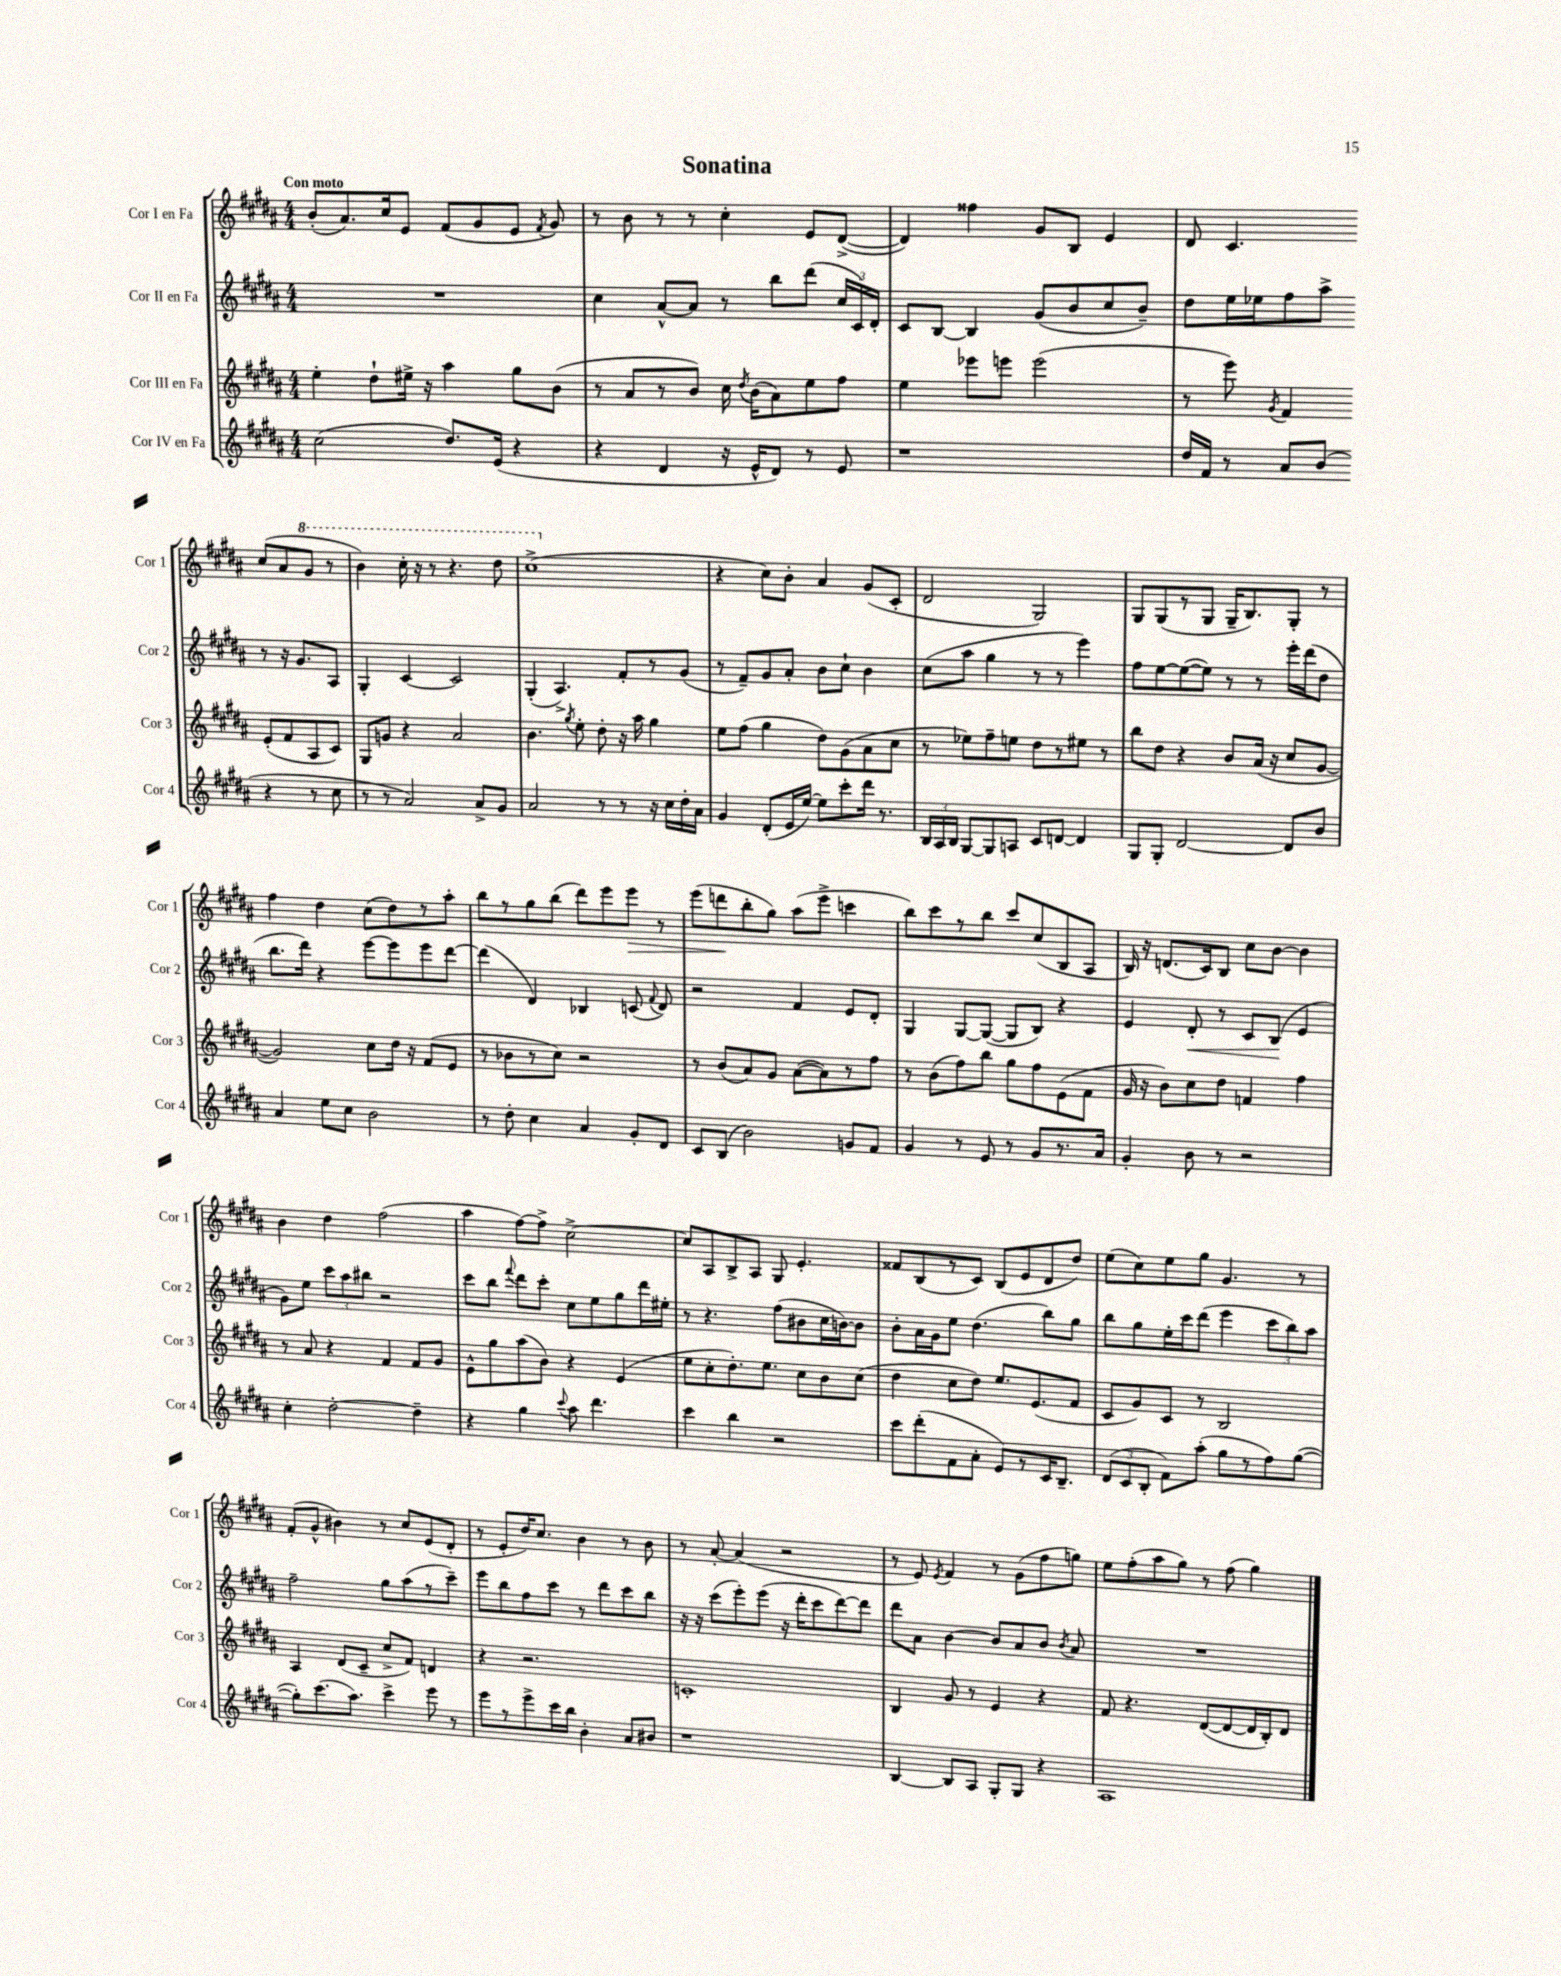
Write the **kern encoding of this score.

**kern	**kern	**kern	**kern
*staff4	*staff3	*staff2	*staff1
*clefG2	*clefG2	*clefG2	*clefG2
*k[f#c#g#d#a#]	*k[f#c#g#d#a#]	*k[f#c#g#d#a#]	*k[f#c#g#d#a#]
*M4/4	*M4/4	*M4/4	*M4/4
(2cc#	4ee'	1r	(8b'
.	.	.	8.a#)
.	8dd#`	.	.
.	.	.	16cc#
.	16ee#^	.	8e
.	16r	.	.
8.dd#)	4aa#	.	(8f#
.	.	.	8g#
(16e	.	.	.
4r	8gg#	.	8e
.	.	.	8qf#
.	(8b	.	8g#)
=	=	=	=
4r	8r	4cc#	8r
.	8a#	.	8b
4d#	8r	[8a#^^	8r
.	8b)	8a#]	8r
16r	16cc#	8r	4cc#'
.	8qdd#	.	.
16e^^	(16b	.	.
8d#)	8a#)	8bb	.
8r	8ee	(8ddd#	8e
8e	8ff#	24cc#	([8d#^
.	.	24c#)	.
.	.	24d#'	.
=	=	=	=
1r	4ee	8c#	4d#])
.	.	[8B	.
.	8eee-	4B]	4ff##
.	8eee	.	.
.	(2eee	(8g#	8g#
.	.	8b	8B
.	.	8cc#	4e
.	.	8b~)	.
=	=	=	=
16dd#	8r	8dd#	8d#
16f#	.	.	.
8r	8eee)	16ee	4.c#
.	.	16ee-	.
.	8qg#	.	.
8a#	4f#	8ff#	.
(8b	.	8aa#^	.
4r	(8e'	8r	(8cc#
.	8f#	16r	8a#
.	.	8.g#	.
8r	8A#	.	8gg#
8cc#	8c#)	8A#	8r
=	=	=	=
8r	8G#	4G#'	4bb)
8r	8g	.	.
2a#)	4r	[4c#	16ccc#'
.	.	.	16r
.	.	.	8r
.	2a#	2c#]	4.r
8a#^	.	.	.
8g#	.	.	8ddd#
=	=	=	=
2a#	4.b	(4G#'	(1ccc#^
.	.	4.A#^)	.
.	8qgg#	.	.
.	8ee'	.	.
8r	8dd#'	.	.
8r	16r	8f#'	.
.	16aa#	.	.
16r	4gg#	8r	.
16cc#	.	.	.
16dd#'	.	(8g#	.
16a#	.	.	.
=	=	=	=
4g#	8ee	8r	4r
.	(8ff#	8f#~)	.
(8d#'	4gg#	8g#	8cc#)
16e	.	8a#'	8b'
[16ee)	.	.	.
8ee]	8dd#)	8b	4a#
8ccc#'	(8g#	8cc#`	.
16ddd#	8a#	4b	(8g#
8.r	.	.	.
.	8cc#	.	8c#'
=	=	=	=
24B	8r	(8cc#	2d#
24A#	.	.	.
24B	.	.	.
[8G#	8ee-)	8aa#	.
8G#]	8ff#~	4gg#	.
8A	8ee	.	.
8c#	8dd#	8r	2G#)
[8d	8r	8r	.
4d]	8ee#	4eee)	.
.	8r	.	.
=	=	=	=
8G#	8bb	8ff#	8G#
8G#'	8dd#	[8ee	(8G#
[2d#	4r	(8ee_	8r
.	.	8ee])	8G#
.	8b	8r	16G#~
.	.	.	8.B)
.	(16a#	8r	.
.	16r	.	.
8d#]	8cc#	16eee'	8G#'
.	.	(16ddd#	.
8b	[8g#	8dd#	8r
=	=	=	=
4a#	2g#])	8.bb	4ff#
.	.	16ddd#)	.
8ee	.	4r	4dd#
8cc#	.	.	.
2b	8cc#	[8eee	(8cc#
.	16dd#	8eee]	8dd#)
.	16r	.	.
.	(8f#	8eee	8r
.	8e	[8ddd#	8aa#'
=	=	=	=
8r	8r	(4ddd#]	8bb
8dd#'	8b-	.	8r
4cc#	8r	4d#)	8gg#
.	8cc#)	.	(8bb
4a#	2r	4B-	8ddd#)
.	.	.	8eee
8g#'	.	(8c	8eee
.	.	8qqf#	.
8d#	.	8d#)	8r
=	=	=	=
8c#	8r	2r	(8eee
(8B	(8b	.	8ddd
2b)	8a#)	.	8bb'
.	8g#	.	8gg#)
.	([8a#	4f#	(8aa#
.	8a#])	.	8eee^
8g	8r	8e	4ccc
8f#	8ff#	8d#'	.
=	=	=	=
4g#	8r	4G#	8bb)
.	(8b	.	8ccc#
8r	8ff#)	[8G#	8r
8e	8bb	(8G#_	8bb
8r	8gg#	8G#]	8ccc#
8g#	8ff#	8B)	(8cc#
8.r	(8e	4r	8B
.	8f#	.	8A#
16a#	.	.	.
=	=	=	=
4g#'	16g#	4e	16B)
.	16r	.	16r
.	8b)	.	(8.d
8b	8cc#	8d#'	.
.	.	.	16c#)
8r	8dd#	8r	8B
2r	4f	8c#	8cc#
.	.	(8B	[8b
.	4ff#	4e	4b]
=	=	=	=
4cc#'	8r	8g#)	4b
.	8a#	8ee	.
[2dd#'	4r	12ccc#	4dd#
.	.	12aa#	.
.	.	12bb#	.
.	4f#	2r	(2ff#
4dd#~]	8f#	.	.
.	8g#	.	.
=	=	=	=
4r	8e^^	8ccc#	4aa#
.	8gg#	8bb	.
.	.	8qqfff#	.
4gg#	(8aa#	8ddd#	[8ff#)
.	8b)	8ccc#'	8ff#^]
8qqccc#	.	.	.
8aa#	4r	8cc#	[2cc#^
4.ddd#	.	8ee	.
.	(4e	8gg#	.
.	.	16ddd#	.
.	.	16ee#'	.
=	=	=	=
4ccc#	8ee	8r	8cc#]
.	8cc#'	4.r	8A#
4bb	8.dd#')	.	8B^
.	.	.	8A#
.	8.ee	.	.
2r	.	(8ff#	8G#
.	8cc#	8b#	4.e'
.	8b	16cc#	.
.	.	[16b)	.
.	(8cc#	8b]	.
=	=	=	=
8ccc#	4dd#	8b'	8f##
(8ddd#'	.	16a#	(8B
.	.	16g#	.
8f#	8cc#	8ee	8r
8a#'	8dd#)	(4.dd#	8c#)
8e)	8.ee	.	(8B
8r	.	.	8e
.	(8.e	.	.
16c#	.	8bb)	8d#
8.B~	.	.	.
.	8f#	8gg#	8dd#)
=	=	=	=
(12d#	8c#	8bb	(8ee
12c#	.	.	.
.	8g#)	8gg#	8cc#)
12B'	.	.	.
8f#)	8c#	16ee'	8ee
.	.	16ccc#	.
(8aa#'	8r	(8ddd#	8gg#
8gg#	2B	4eee	4.g#
8r	.	.	.
8ff#)	.	12ccc#	.
.	.	12bb)	.
([8gg#	.	.	8r
.	.	12aa#	.
=	=	=	=
8gg#'])	4A#	2ff#~	(8f#'
(8.ccc#	.	.	8g#^^
.	(8d#	.	4b#)
8.aa#)	.	.	.
.	8c#~	.	.
4ccc#^	8cc#^	8gg#	8r
.	8f#)	(8aa#	8cc#
8eee	4d	8r	(8e
8r	.	8ccc#~)	8d#'
=	=	=	=
8eee	4r	8eee	8r
8r	.	8bb	8e'
8eee^	2.r	8ff#	16dd#)
.	.	.	8.cc#
16ccc#	.	8ccc#	.
16bb	.	.	.
4b'	.	8r	4b
.	.	8ddd#	.
8a#	.	8ccc#	8r
8b#	.	8bb	8b
=	=	=	=
1r	1c'	16r	8r
.	.	16r	.
.	.	(8ccc#	[8a#'
.	.	8eee')	(4a#]
.	.	(8eee	.
.	.	16r	2r
.	.	16ddd#'	.
.	.	8ccc#	.
.	.	[8ddd#)	.
.	.	8ddd#]	.
=	=	=	=
[4B	4B	8ddd#	8r
.	.	8a#	8e)
.	.	.	8qe
8B]	8g#	[4b	4f#
8A#	8r	.	.
8G#'	4e	8b]	8r
8G#	.	8a#	(8g#
4r	4r	8b	8ff#
.	.	8qb	.
.	.	8a#	8gg)
=	=	=	=
1A#	8f#	1r	8ee
.	4.r	.	(8ff#'
.	.	.	8aa#
.	.	.	8gg#)
.	([8d#	.	8r
.	8d#_	.	(8ff#
.	16d#]	.	4gg#)
.	16B')	.	.
.	8d#	.	.
==	==	==	==
*-	*-	*-	*-
